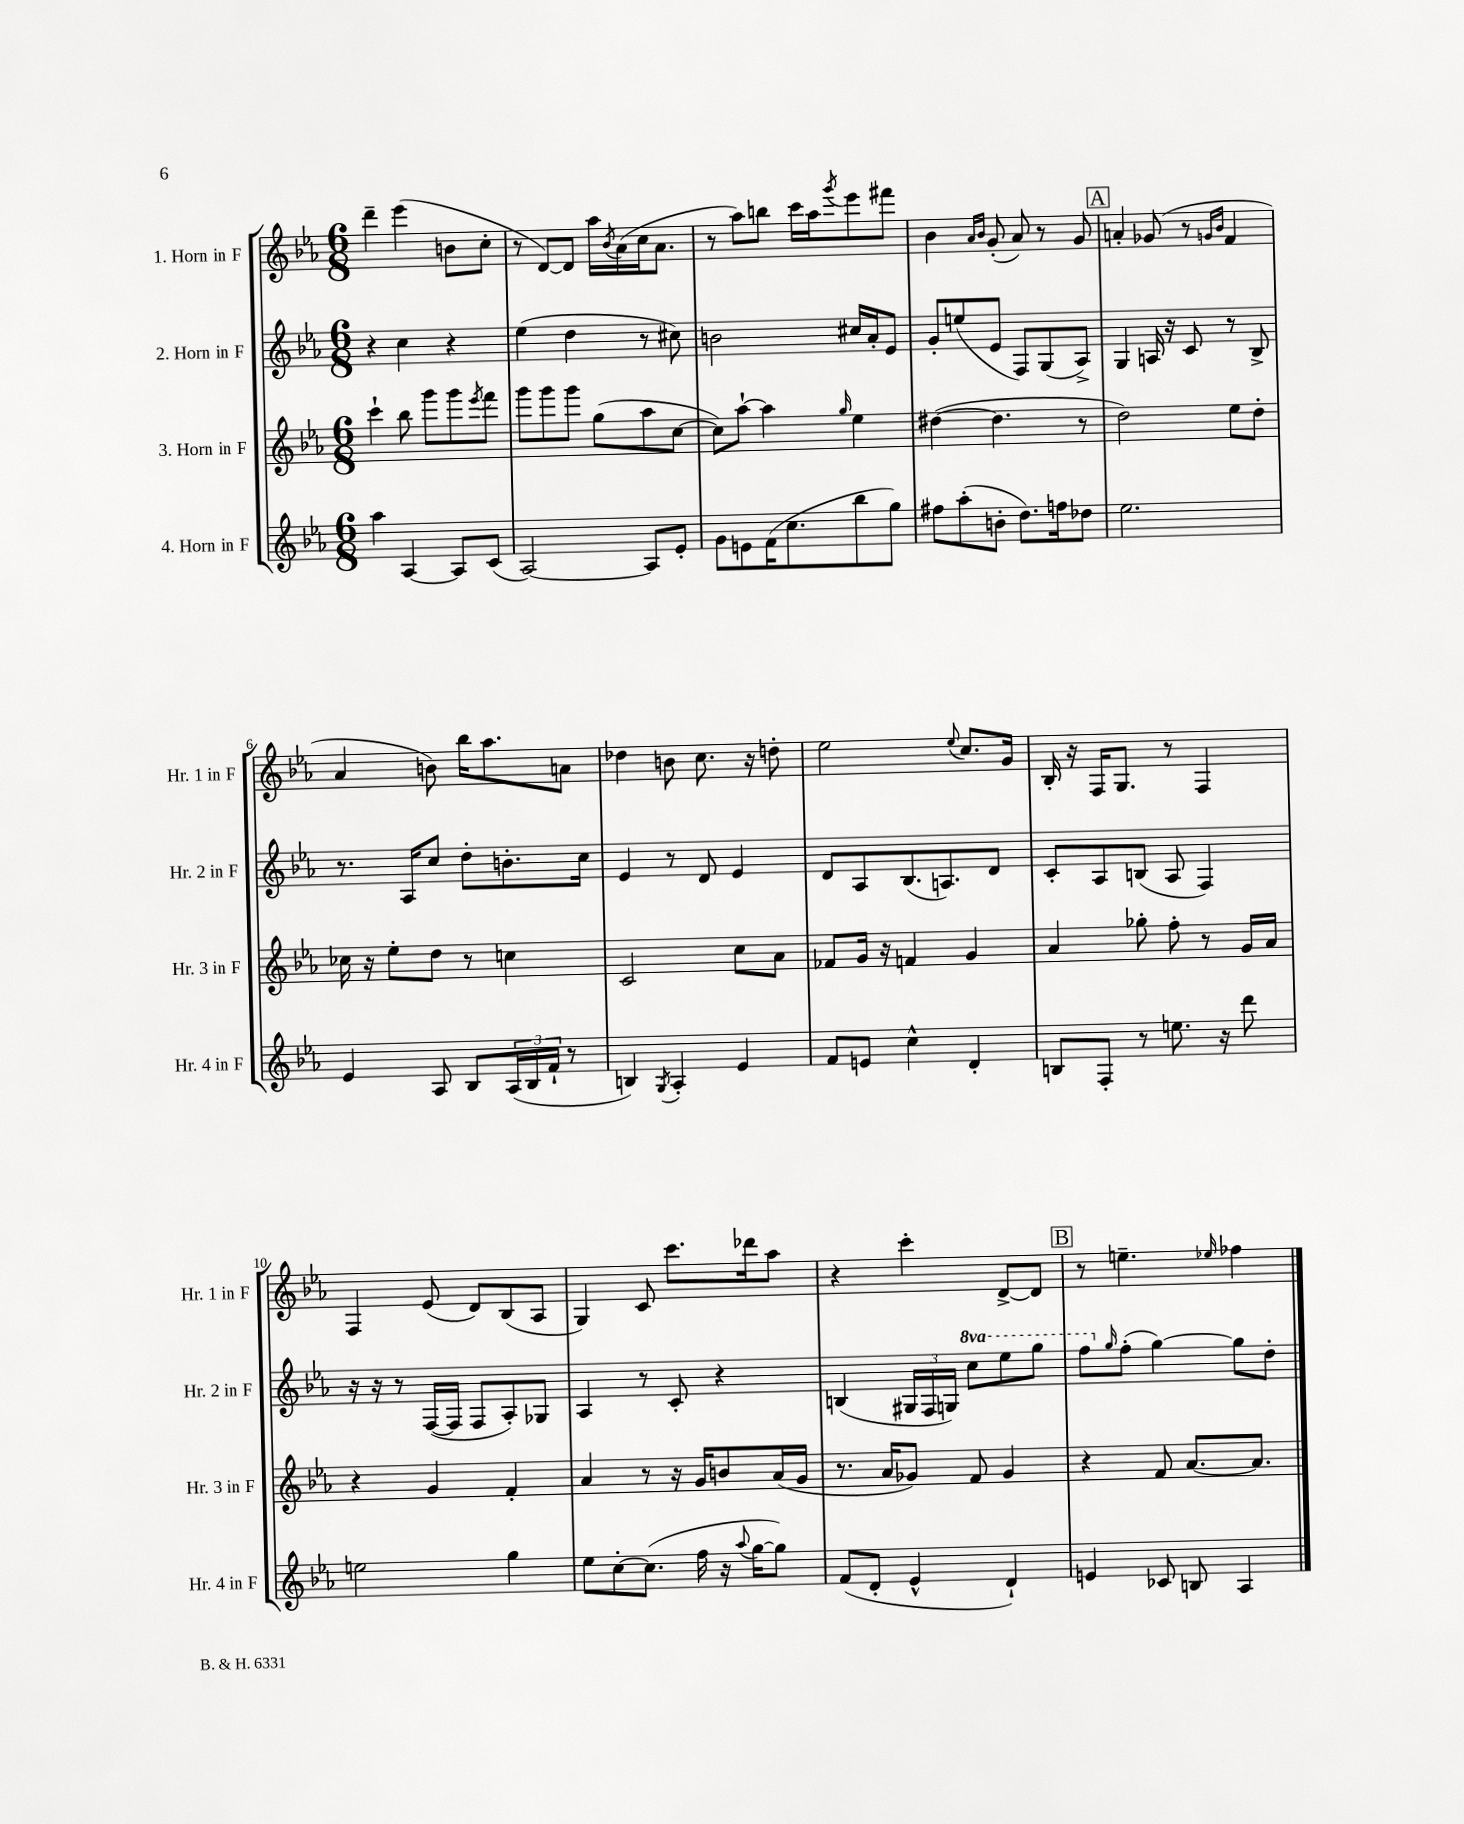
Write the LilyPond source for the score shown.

<<
\new StaffGroup <<
\new Staff = "s0" \with { instrumentName = "1. Horn in F" shortInstrumentName = "Hr. 1 in F" } {
    \clef treble \key ees \major \numericTimeSignature \time 6/8
    d'''4-- ees'''4( b'8 c''8-. |
    r8 d'8~) d'8 aes''16 \acciaccatura { bes'8 } aes'16( c''16 aes'8. |
    r8 aes''8) b''8 c'''16 aes''16 \acciaccatura { g'''8 } ees'''8 fis'''8 |
    bes'4 \grace { aes'16 bes'16 } g'8-.( aes'8) r8 g'8 |
    \mark \markup { \box "A" } a'4-. ges'8( r8 \grace { g'16 bes'16 } f'4 |
    aes'4 b'8) bes''16 aes''8. a'8 |
    des''4 b'8 c''8. r16 d''8-. |
    ees''2 \appoggiatura { ees''8 } c''8. g'16 |
    bes16-. r16 f16 g8. r8 f4 |
    f4 ees'8( d'8) bes8( aes8 |
    g4) c'8 c'''8. des'''16 aes''8 |
    r4 c'''4-. d'8~-> d'8 |
    \mark \markup { \box "B" } r8 e''4.-- \grace { ees''16 } fes''4 \bar "|." |
}
\new Staff = "s1" \with { instrumentName = "2. Horn in F" shortInstrumentName = "Hr. 2 in F" } {
    \clef treble \key ees \major \numericTimeSignature \time 6/8 \set Staff.ottavationMarkups = #ottavation-simple-ordinals
    r4 c''4 r4 |
    ees''4( d''4 r8 cis''8) |
    b'2 cis''16 aes'16-. ees'8 |
    g'8-. e''8( ees'8 f8) g8( aes8->) |
    \mark \markup { \box "A" } g4 a16 r16 c'8 r8 bes8-> |
    r8. aes16 c''8 d''8-. b'8.-. c''16 |
    ees'4 r8 d'8 ees'4 |
    d'8 aes8 bes8.( a8.) d'8 |
    c'8-. aes8 b8( aes8 f4) |
    r16 r16 r8 f16~( f16 f8 aes8-.) ges8 |
    aes4 r8 c'8-. r4 |
    b4( \tuplet 3/2 { gis16 f16 g16) } \ottava #1 c'''8 ees'''8 g'''8 |
    \mark \markup { \box "B" } f'''8 \ottava #0 \grace { g''16 } f''8-.( g''4~) g''8 d''8-. \bar "|." |
}
\new Staff = "s2" \with { instrumentName = "3. Horn in F" shortInstrumentName = "Hr. 3 in F" } {
    \clef treble \key ees \major \numericTimeSignature \time 6/8
    c'''4-! bes''8 g'''8 g'''8 \acciaccatura { ees'''8 } f'''8 |
    g'''8 g'''8 g'''8 g''8( aes''8 c''8~ |
    c''8) aes''8~-! aes''4 \grace { g''16 } ees''4 |
    dis''4~( dis''4. r8 |
    \mark \markup { \box "A" } d''2) ees''8 d''8-. |
    ces''16 r16 ees''8-. d''8 r8 c''4 |
    c'2 c''8 aes'8 |
    fes'8 g'16 r16 f'4 g'4 |
    aes'4 ges''8-. f''8-. r8 g'16 aes'16 |
    r4 g'4 f'4-. |
    aes'4 r8 r16 g'16 b'8 aes'16( g'16 |
    r8. aes'16 ges'8) f'8 ges'4 |
    \mark \markup { \box "B" } r4 f'8 aes'8.~ aes'8. \bar "|." |
}
\new Staff = "s3" \with { instrumentName = "4. Horn in F" shortInstrumentName = "Hr. 4 in F" } {
    \clef treble \key ees \major \numericTimeSignature \time 6/8
    aes''4 aes4~ aes8 c'8( |
    aes2~) aes8 ees'8-. |
    g'8 e'8 f'16( c''8. bes''8 g''8) |
    fis''8 aes''8-.( b'8-. d''8.) f''16 des''8 |
    \mark \markup { \box "A" } ees''2. |
    ees'4 aes8 bes8 \tuplet 3/2 { aes16( bes16 f'16-! } r8 |
    b4) \acciaccatura { g8 } aes4-. ees'4 |
    f'8 e'8 c''4-^ d'4-. |
    b8 f8-. r8 e''8. r16 d'''8 |
    e''2 g''4 |
    ees''8 c''8~-. c''8.( f''16 r16 \appoggiatura { aes''8 } g''16~ g''8) |
    f'8( d'8-. ees'4-^ d'4-!) |
    \mark \markup { \box "B" } e'4 ces'8 b8 aes4 \bar "|." |
}
>>
>>
